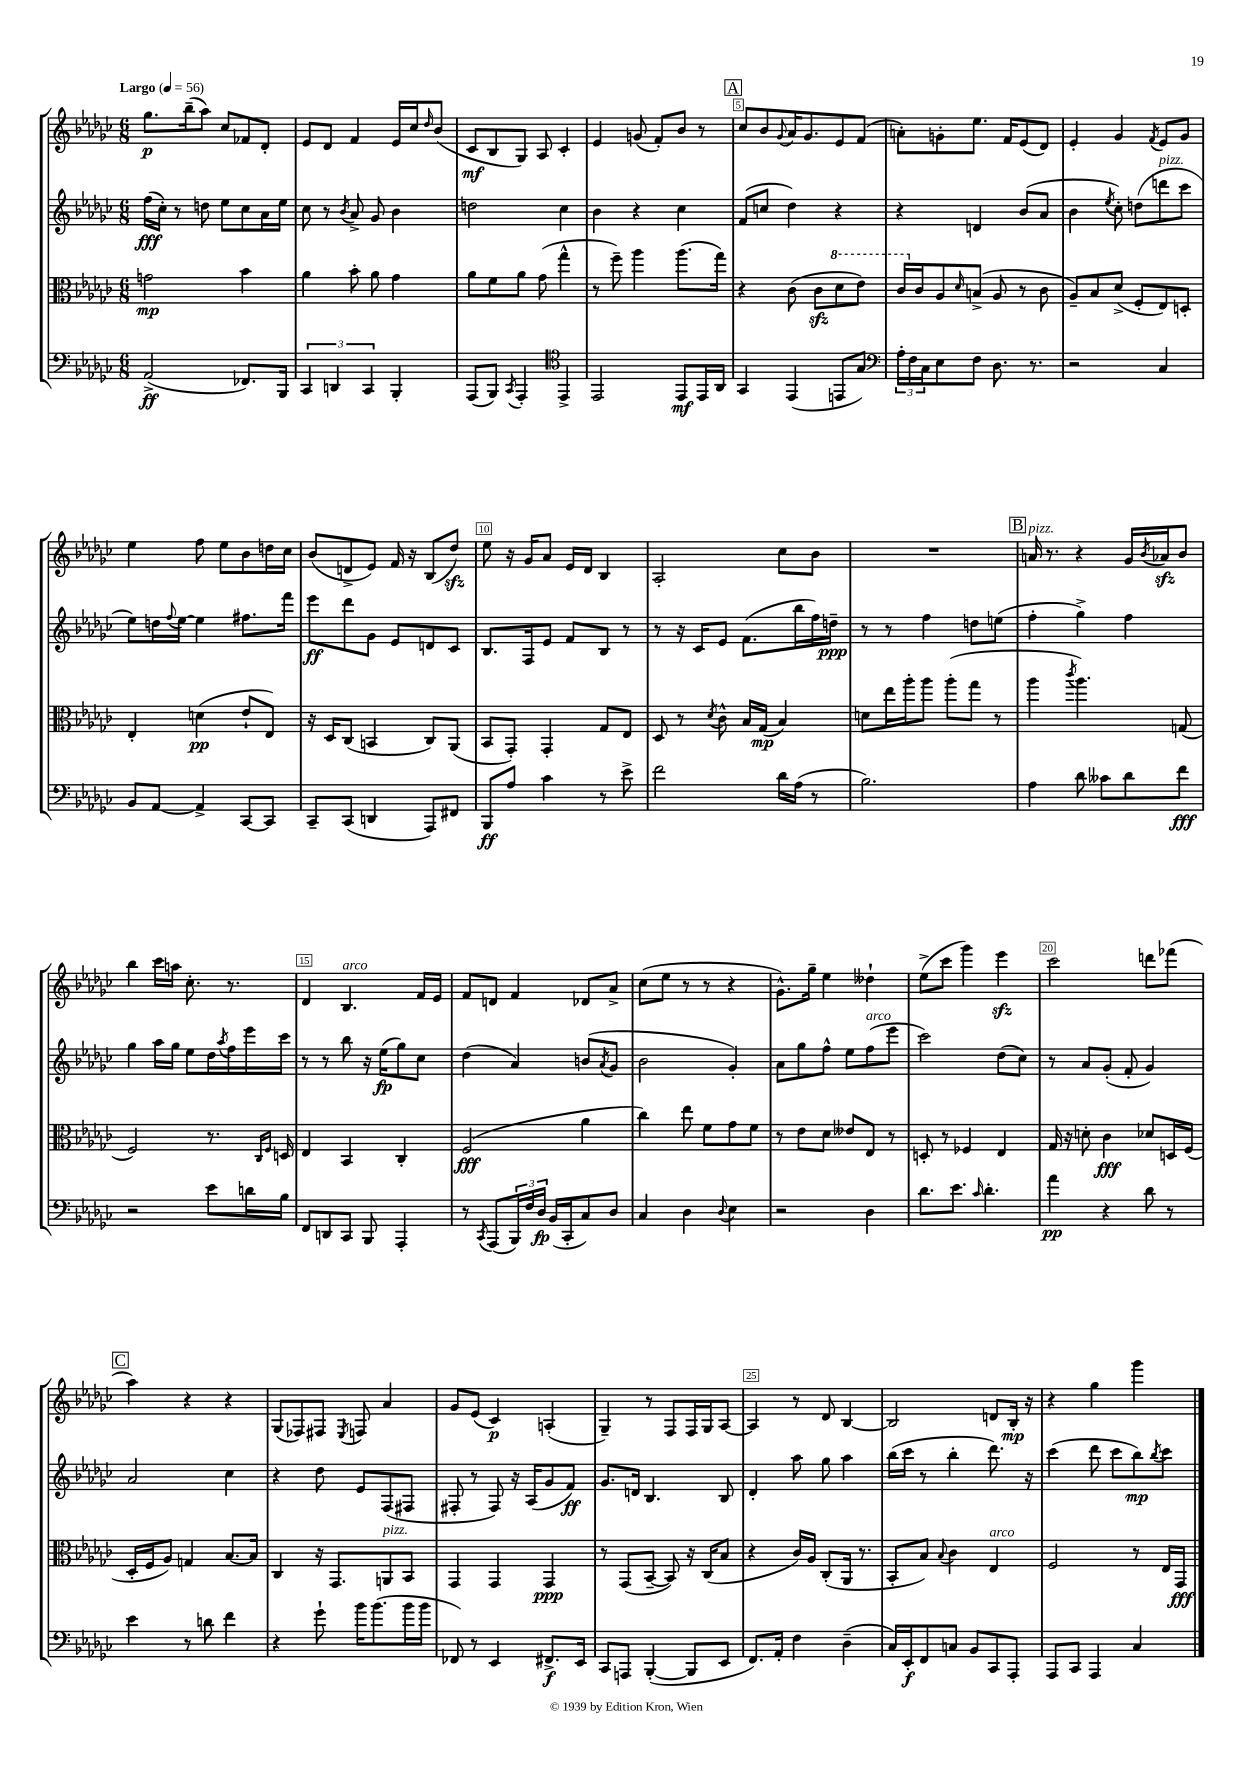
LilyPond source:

<<
\new StaffGroup <<
\new Staff = "s0" {
    \clef treble \key ges \major \numericTimeSignature \time 6/8 \tempo "Largo" 4 = 56
    ges''8.\p bes''16--( aes''8) ces''8 fes'8 des'8-. |
    ees'8 des'8 f'4 ees'16 ces''16 \grace { des''16 } bes'8( |
    ces'8\mf bes8 ges8) aes8 ces'4-. |
    ees'4 g'8( f'8-.) bes'8 r8 |
    \mark \markup { \box "A" } ces''8 bes'8 \appoggiatura { ges'8 } aes'16 ges'8. ees'8 f'8( |
    a'8-.) g'8-. ees''8. f'16 ees'8( des'8) |
    ees'4-. ges'4 \acciaccatura { f'8 } ees'8 ges'8 |
    ees''4 f''8 ees''8 bes'8 d''16 ces''16 |
    bes'8( d'8-> ees'8) f'16 r16 bes8( des''8\sfz) |
    ees''8 r16 ges'16 aes'8 ees'16 des'16 bes4 |
    aes2-. ces''8 bes'8 |
    R2. |
    \mark \markup { \box "B" } a'16^\markup { \italic "pizz." } r8. r4 ges'16 \acciaccatura { bes'8 } aes'16\sfz bes'8 |
    bes''4 ces'''16 a''16 ces''8.-. r8. |
    des'4 bes4.^\markup { \italic "arco" } f'16 ees'16 |
    f'8 d'8 f'4 des'8 aes'8-> |
    ces''8( ees''8 r8 r8 r4 |
    ges'8.-^) ges''16-- ees''4 deses''4-! |
    ees''8->( ces'''8 ges'''4) ees'''4\sfz |
    ces'''2 d'''8 fes'''8( |
    \mark \markup { \box "C" } aes''4) r4 r4 |
    ges8( fes8) fis8 \acciaccatura { ees8 } f8 aes'4 |
    ges'8 ees'8( ces'4\p) a4-.( |
    ges4--) r8 f8 f16 ges16 aes8~ |
    aes4 r8 des'8 bes4~ |
    bes2 d'8 bes16-.\mp r16 |
    r4 ges''4 ges'''4 \bar "|." |
}
\new Staff = "s1" {
    \clef treble \key ges \major \numericTimeSignature \time 6/8
    f''16\fff( ces''16-.) r8 d''8 ees''8 ces''8 aes'16 ees''16 |
    ces''8 r8 \acciaccatura { bes'8 } aes'8-> ges'8 bes'4 |
    d''2 ces''4 |
    bes'4 r4 ces''4 |
    \mark \markup { \box "A" } f'8( c''8 des''4) r4 |
    r4 d'4 bes'8( aes'8 |
    bes'4 \acciaccatura { ees''8 } ces''8-.) d''8( d'''8^\markup { \italic "pizz." } ces'''8 |
    ees''8) d''16 \appoggiatura { f''8 } ees''16~ ees''4 fis''8. f'''16 |
    ees'''8\ff des'''8 ges'8 ees'8 d'8 ces'8 |
    bes8. f16 ees'8 f'8 bes8 r8 |
    r8 r16 ces'16 ees'8 f'8.( bes''16 f''16) d''16--\ppp |
    r8 r8 f''4 d''8 e''8( |
    \mark \markup { \box "B" } f''4-. ges''4->) f''4 |
    ges''4 aes''16 ges''16 ees''8 des''16 \acciaccatura { aes''8 } f''16 ees'''16 ces'''16 |
    r8 r8 bes''8 r16 ees''16\fp( ges''8) ces''8 |
    des''4( aes'4) b'8( \acciaccatura { aes'8 } ges'8 |
    bes'2 ges'4-.) |
    aes'8 ges''8 f''8-^ ees''8 f''8^\markup { \italic "arco" }( ees'''8 |
    ces'''2) des''8( ces''8) |
    r8 aes'8 ges'8-.( f'8-. ges'4) |
    \mark \markup { \box "C" } aes'2 ces''4 |
    r4 des''8 ees'8 f8( fis8 |
    fis8-. r8 fis8) r16 aes16( ges'8 f'8\ff) |
    ges'8. d'16 bes4. bes8 |
    des'4-. aes''8 ges''8 aes''4 |
    bes''16( ces'''16 r8 bes''4-. des'''8.) r16 |
    ces'''4( des'''8 ces'''8 bes''8\mp) \acciaccatura { bes''8 } ces'''8 \bar "|." |
}
\new Staff = "s2" {
    \clef alto \key ges \major \numericTimeSignature \time 6/8
    g'2\mp bes'4 |
    aes'4 bes'8-. aes'8 ges'4 |
    aes'8 f'8 aes'8 ges'8( ges''4-^ |
    r8 f''8--) aes''4 aes''8.( ges''16) |
    \mark \markup { \box "A" } r4 ces'8( ces'8\sfz \ottava #1 des''8 ees''8) |
    ces''16 \ottava #0 ces'16 aes8 \grace { des'16 } b8->( aes8 r8 ces'8 |
    aes8--) bes8 des'8->( f8-. ees8) d8-. |
    ees4-. d'4\pp( ees'8-! ees8) |
    r16 des16 ces8( b,4 ces8) aes,8( |
    bes,8 ges,8-.) ges,4-. ges8 ees8 |
    des8 r8 \acciaccatura { des'8 } ces'8-^ bes16 ges16\mp( bes4) |
    d'8 ees''16 aes''16-. aes''8 aes''8-.( ges''8 r8 |
    \mark \markup { \box "B" } aes''4 \acciaccatura { ces'''8 } aes''4.) g8( |
    f2) r8. \grace { ces16 f16 } d16 |
    ees4 bes,4 ces4-. |
    f2\fff( aes'4 |
    ces''4) ees''8 f'8 ges'8 f'8 |
    r8 ees'8 des'8 eeses'8 ees8 r8 |
    d8-. r8 fes4 ees4 |
    ges16 r16 d'8-. ces'4\fff des'8 d16 f16( |
    \mark \markup { \box "C" } des16-. f16 aes8) g4 bes8.~ bes16 |
    ces4 r16 ges,8. a,8^\markup { \italic "pizz." } bes,8 |
    ges,4 ges,4 ges,4\ppp |
    r8 ges,8( bes,8~-- bes,8) r16 ces16( bes8 |
    r4 ces'16) aes16 ces8-.( aes,16 r8. |
    bes,8-. bes8) \appoggiatura { bes8 } ces'4 ees4^\markup { \italic "arco" } |
    f2 r8 ees16 ges,16\fff \bar "|." |
}
\new Staff = "s3" {
    \clef bass \key ges \major \numericTimeSignature \time 6/8
    aes,2->\ff( fes,8.) bes,,16 |
    \tuplet 3/2 { ces,4 d,4 ces,4 } bes,,4-. |
    aes,,8( bes,,8) \acciaccatura { ces,8 } aes,,4-. \clef tenor ees,4-> |
    ees,2 ees,8\mf ees,16 aes,16 |
    \mark \markup { \box "A" } ges,4 ees,4( e,8 ges8) |
    \clef bass \tuplet 3/2 { aes16-. f16 ces16 } ees8 f8 des8. r8. |
    r2 ces4 |
    bes,8 aes,8~ aes,4-> ces,8~ ces,8 |
    ces,8-- ces,8( d,4 aes,,8) fis,8 |
    bes,,8\ff aes8 ces'4 r8 ees'8-> |
    f'2 des'16 aes16( r8 |
    bes2.) |
    \mark \markup { \box "B" } aes4 des'8 ceses'8 des'8 f'8\fff |
    r2 ees'8 d'16 bes16 |
    f,8 d,8 ces,8 bes,,8 aes,,4-. |
    r8 \acciaccatura { ces,8 } aes,,8( \tuplet 3/2 { bes,,16) f16 des16\fp } bes,16( ces,16-. ces8) des8 |
    ces4 des4 \appoggiatura { des8 } ees4 |
    r2 des4 |
    des'8. ees'8. \grace { ces'16 } des'4.-. |
    aes'4\pp r4 des'8 r8 |
    \mark \markup { \box "C" } ees'4 r8 d'8 f'4 |
    r4 ges'8-! bes'16 bes'8.( bes'16 bes'16 |
    fes,8) r8 ees,4 fis,8.->\f ees,16 |
    ces,8 a,,8 bes,,4~-.( bes,,8 ees,8 |
    f,8.) aes,16-. f4 des4--( |
    ces16) ees,16-.\f f,8 c8 bes,8 ces,8 aes,,8-. |
    aes,,8 ces,8 aes,,4 ces4 \bar "|." |
}
>>
>>
\layout { \context { \Score \override BarNumber.break-visibility = ##(#f #t #t) barNumberVisibility = #(every-nth-bar-number-visible 5) \override BarNumber.stencil = #(make-stencil-boxer 0.1 0.3 ly:text-interface::print) } }
